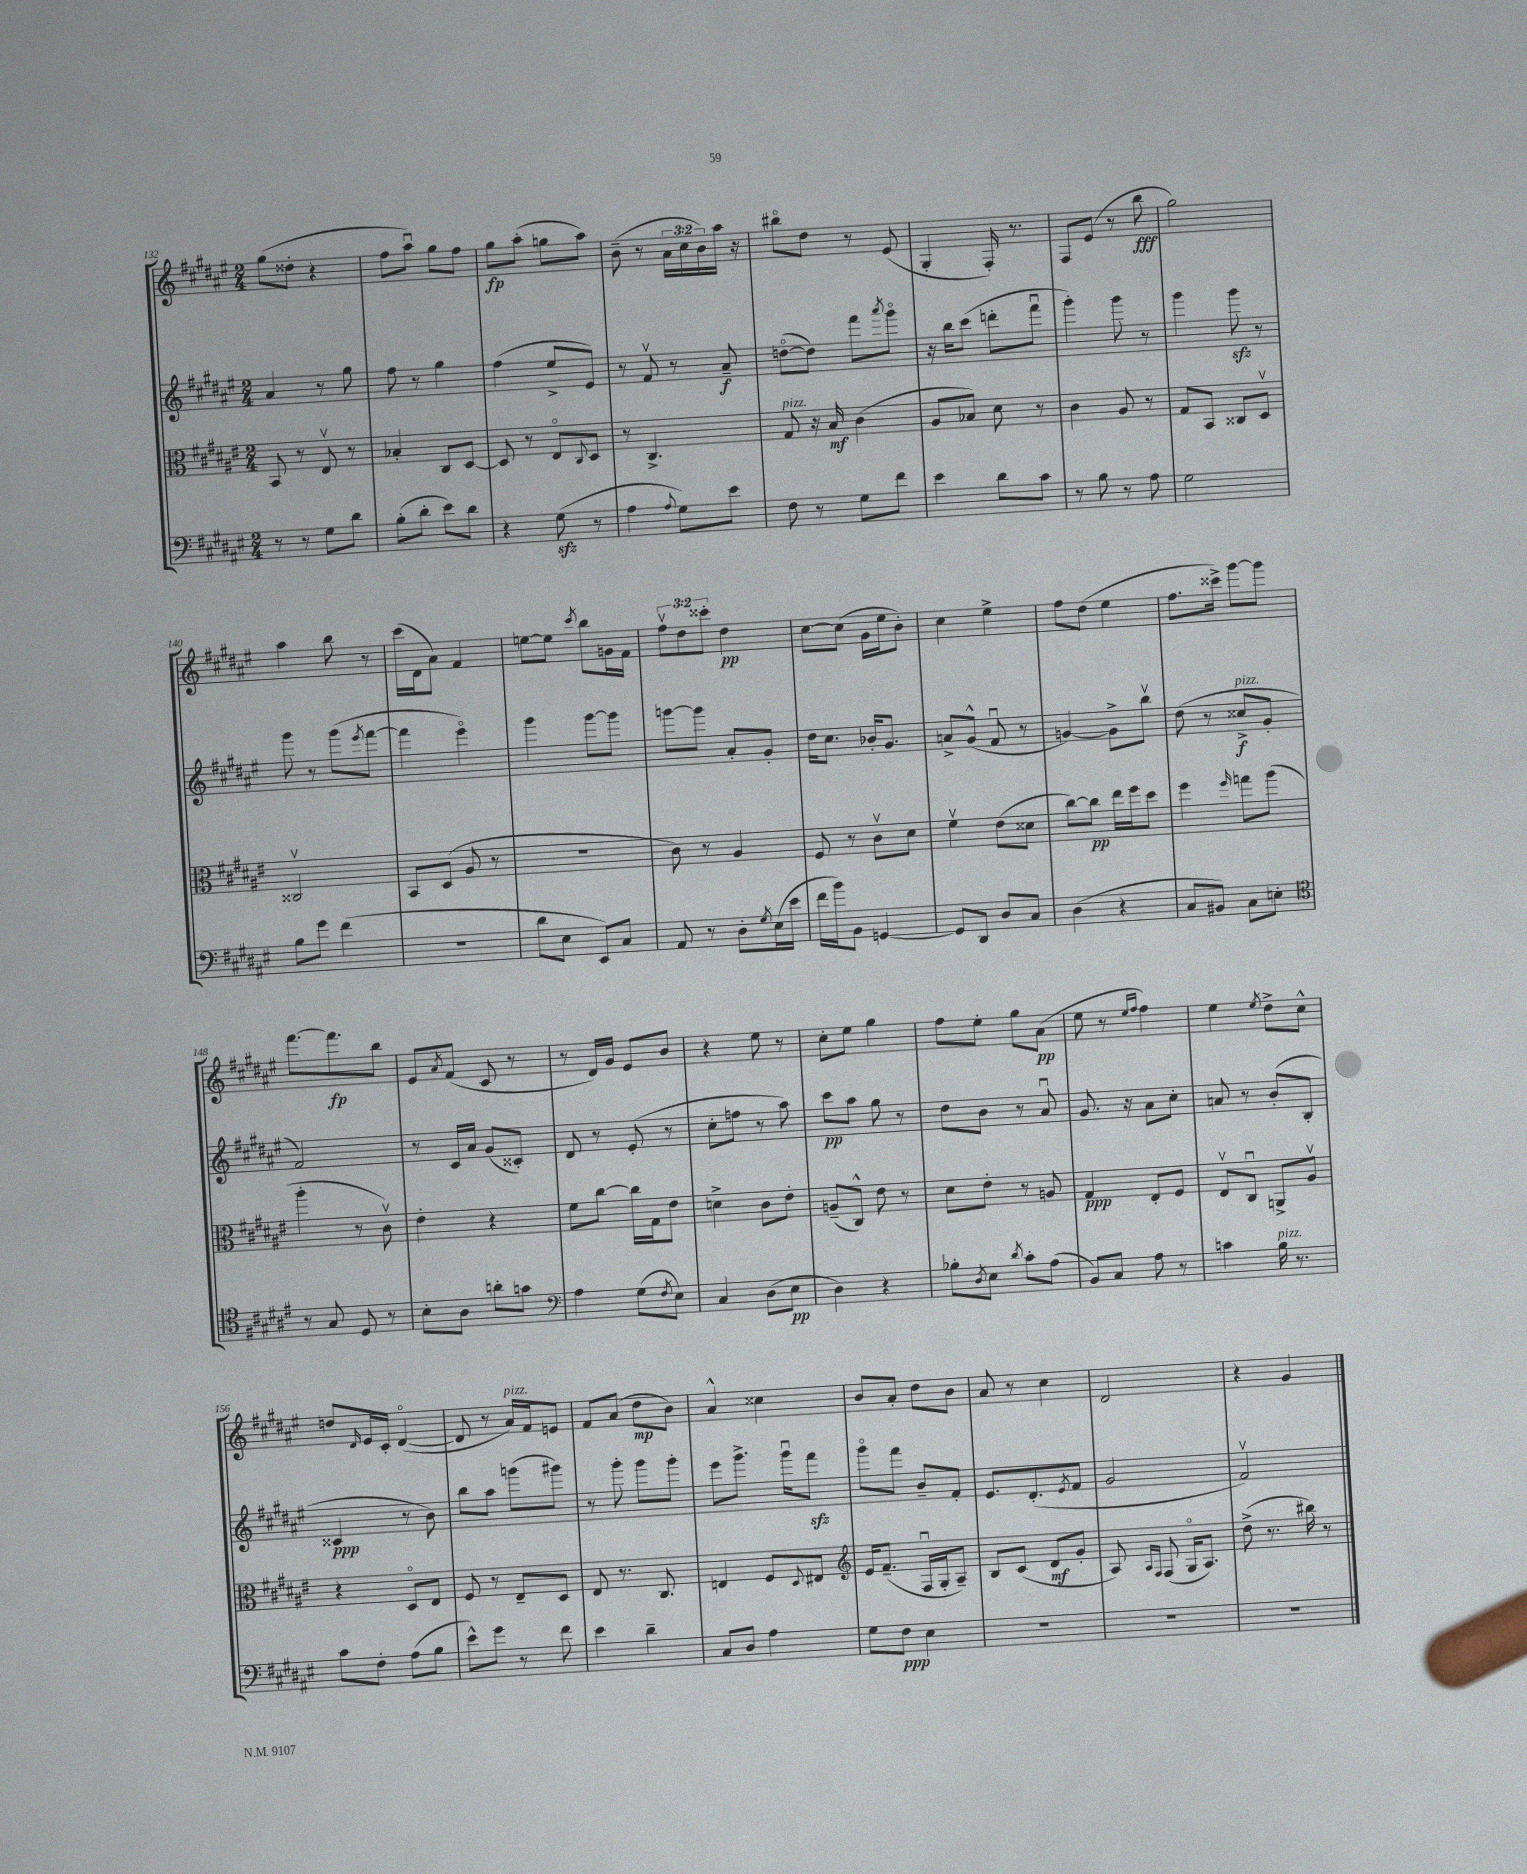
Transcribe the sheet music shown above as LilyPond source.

<<
\new StaffGroup <<
\new Staff = "s0" {
    \clef treble \key fis \major \numericTimeSignature \time 2/4 \override Staff.TupletNumber.text = #tuplet-number::calc-fraction-text
    gis''8( disis''8-. r4 |
    fis''8 ais''8\downbow) gis''8 fis''8 |
    gis''8\fp ais''8-.( g''8 ais''8) |
    b'8--( r8 \tuplet 3/2 { ais'16 cis''16 b'16) } ais''16 r16 |
    bis''8\flageolet dis''8 r8 eis'8( |
    gis4-. fis16-.) r8. |
    fis8 eis'8( r8 b''8\fff |
    gis''2) |
    ais''4 b''8 r8 |
    cis'''16( dis'16 ais'8) fis'4 |
    e''8~ e''8 \acciaccatura { cis'''8 } b''8 g'16 fis'16 |
    \tuplet 3/2 { fis''8\upbow dis''8 cisis'''8-. } dis''4\pp |
    cis''8~ cis''8( gis'16 eis''16 b'8-.) |
    cis''4 eis''4-> |
    fis''8 dis''8( eis''4 |
    fis''8. cisis'''16->) gis'''8~ gis'''8 |
    fis'''8.~ fis'''8.\fp b''8 |
    eis'8 \acciaccatura { ais'8 } fis'8( cis'8 r8 |
    r8 dis'16) gis'16 eis'8 b'8 |
    r4 eis''8 r8 |
    cis''8-. eis''8 gis''4 |
    fis''8 eis''8-. gis''8 ais'8\pp( |
    eis''8 r8 \grace { eis''16 fis''16 } fis''4) |
    eis''4 \acciaccatura { eis''8 } dis''8-> cis''8-^ |
    d''8 \grace { dis'16 } eis'16 cis'16-. dis'4~\flageolet( |
    dis'8 r8 ais'16^\markup { \italic "pizz." }) fis'16 e'8 |
    fis'8 ais'8( dis''8\mp b'8) |
    ais'4-^ cisis''4 |
    b'8 ais'8-. dis''8 b'8 |
    ais'8 r8 cis''4 |
    dis'2 |
    r4 gis'4 \bar "|." |
}
\new Staff = "s1" {
    \clef treble \key fis \major \numericTimeSignature \time 2/4
    ais'4 r8 gis''8 |
    fis''8 r8 gis''4 |
    fis''4( eis''8-> eis'8) |
    r8 fis'8\upbow r8 ais'8--\f |
    d''8~\flageolet( d''8) fis'''8 \acciaccatura { ais'''8 } gis'''8\flageolet |
    r16 b''16 cis'''8( d'''8-. fis'''8\downbow |
    gis'''4-.) gis'''8 r8 |
    gis'''4 gis'''8\sfz r8 |
    gis'''8 r8 gis'''8( \acciaccatura { eis'''8 } fis'''8~ |
    fis'''4 eis'''4\flageolet) |
    gis'''4 gis'''8~ gis'''8 |
    g'''8~ g'''8 ais'8-. gis'8-. |
    dis''16 cis''8. bes'16-. gis'8. |
    a'8-> gis'8-^( fis'8\downbow r8 |
    g'4~) g'8-> b''8\upbow |
    dis''8( r8 cisis''8->\f^\markup { \italic "pizz." } gis'8-. |
    fis'2) |
    r8 cis'16 ais'16 gis'8( cisis'8-.) |
    dis'8 r8 eis'8-.( r8 |
    cis''8-. f''8 r8 ais''8) |
    cis'''8\pp ais''8 gis''8 r8 |
    dis''8 b'8 r8 ais'8\downbow |
    gis'8. r16 ais'8 cis''8-. |
    a'8 r8 b'8-.( b8-. |
    cisis'4\ppp r8 b'8) |
    b''8 ais''8 g'''8( gis'''8) |
    r8 gis'''8-. gis'''8 gis'''8-. |
    eis'''8 gis'''8.-> gis'''16\downbow fis'''8\sfz |
    gis'''8\flageolet fis'''8 b'8-- fis'8-. |
    eis'8. dis'8.-.( \acciaccatura { eis'8 } fis'8 |
    gis'2 |
    fis'2\upbow) \bar "|." |
}
\new Staff = "s2" {
    \clef alto \key fis \major \numericTimeSignature \time 2/4
    b,8 r8 eis8\upbow r8 |
    bes4-. cis8 dis8~ |
    dis8 r8 eis8\flageolet \appoggiatura { cis8 } dis8 |
    r8 cis4.-> |
    gis8^\markup { \italic "pizz." } r16 b16\mf cis'4( |
    ais8 bes8) dis'8 r8 |
    cis'4 ais8 r8 |
    gis8 b,8 cisis8 dis8\upbow |
    cisis2\upbow |
    b,8 dis8( ais8 r8 |
    r2 |
    cis'8) r8 ais4 |
    fis8 r8 cis'8\upbow dis'8 |
    fis'4\upbow eis'8( disis'8 |
    cis''8~) cis''8\pp eis''16 fis''16 dis''8 |
    fis''4 \grace { fis''16 } g''8 ais''8( |
    ais''4-. r8 cis'8\upbow) |
    eis'4-. r4 |
    fis'8 cis''8~ cis''16 gis16 eis'8 |
    d'4-> cis'8 eis'8-. |
    a8--( cis8-^) eis'8 r8 |
    dis'8 eis'8-. r8 a8 |
    gis4\ppp eis8-. fis8 |
    eis8\upbow cis8\downbow a,8-> ais8\upbow |
    r4 dis8\flageolet eis8 |
    fis8 r8 eis8-- dis8 |
    eis8 r8. cis8. |
    e4 fis8 \appoggiatura { dis8 } eis8 |
    \clef treble eis'16 fis'8.--( fis16\downbow gis16-. ais8--) |
    b8 cis'8( dis'8\mf gis'8-. |
    ais8) \grace { ais16 fis16 } fis8( gis16\flageolet ais8.) |
    dis''8->( r8. bis''16) r8 \bar "|." |
}
\new Staff = "s3" {
    \clef bass \key fis \major \numericTimeSignature \time 2/4
    r8 r8 gis8 dis'8 |
    b8-.( dis'8-. eis'8) dis'8 |
    r4 gis8\sfz( r8 |
    ais4 \appoggiatura { ais8 } gis8) eis'8 |
    fis8 r8 gis8 fis'8 |
    eis'4 dis'8 cis'8 |
    r8 b8 r8 ais8 |
    gis2 |
    b8 gis'8 fis'4( |
    r2 |
    dis'8 eis8 eis,8) cis8 |
    ais,8 r8 dis8-. \acciaccatura { gis8 } eis16( eis'16 |
    fis'16 b'16) b,8 g,4~ |
    g,8 dis,8 dis8 cis8 |
    dis4( r4 |
    cis8 bis,8) cis8 e8-. |
    \clef tenor r8 gis8 dis8 r8 |
    b8-. ais8 a'8-. g'8 |
    \clef bass ais4 gis8( \acciaccatura { fis8 } eis8) |
    cis4 dis8( eis8\pp |
    dis4) r4 |
    bes8-. \acciaccatura { dis8 } eis8 \acciaccatura { dis'8 } cis'8-. ais8( |
    b,8) cis8 ais8 r8 |
    c'4 b16^\markup { \italic "pizz." } r8. |
    cis'8 fis8-. ais8( b8 |
    eis'8-^) gis'8 r8 fis'8 |
    eis'4 dis'4-- |
    cis8 dis8 ais4 |
    gis8 fis8\ppp eis4 |
    R2 |
    R2 |
    R2 \bar "|." |
}
>>
>>
\layout { \context { \Score currentBarNumber = #132 } }
